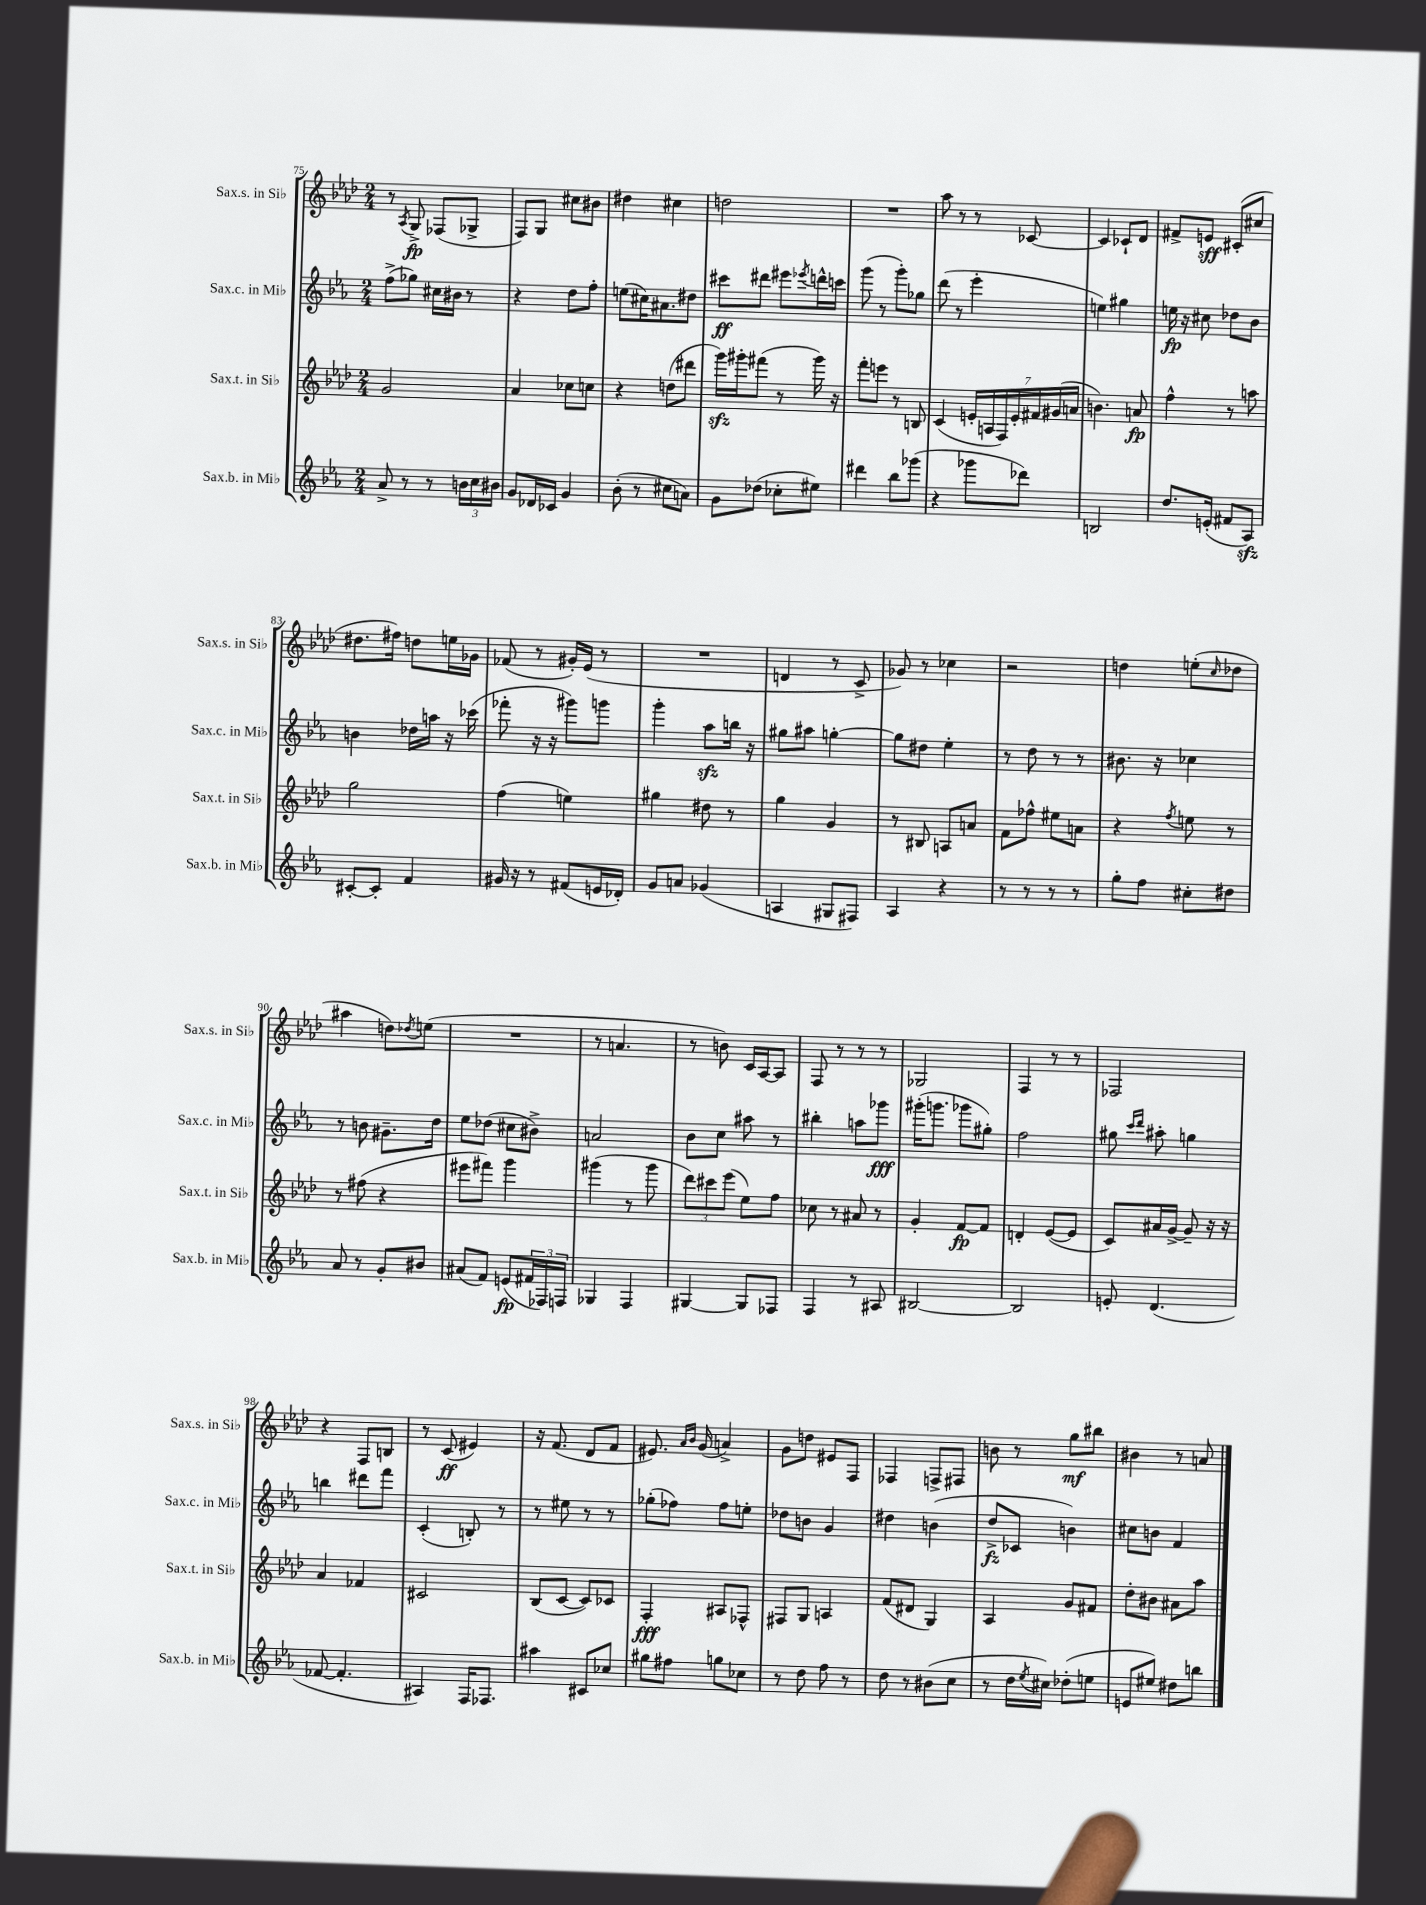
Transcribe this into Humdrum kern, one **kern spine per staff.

**kern	**dynam	**kern	**dynam	**kern	**dynam	**kern	**dynam
*part4	*part4	*part3	*part3	*part2	*part2	*part1	*part1
*staff4	*staff4	*staff3	*staff3	*staff2	*staff2	*staff1	*staff1
*I"Sax.b. in Mi♭	*	*I"Sax.t. in Si♭	*	*I"Sax.c. in Mi♭	*	*I"Sax.s. in Si♭	*
*I'Sax.b. in Mi♭	*	*I'Sax.t. in Si♭	*	*I'Sax.c. in Mi♭	*	*I'Sax.s. in Si♭	*
*clefG2	*	*clefG2	*	*clefG2	*	*clefG2	*
*k[b-e-a-]	*	*k[b-e-a-d-]	*	*k[b-e-a-]	*	*k[b-e-a-d-]	*
*M2/4	*	*M2/4	*	*M2/4	*	*M2/4	*
=75	=75	=75	=75	=75	=75	=75	=75
8a-^/	.	2g/	.	(8ff^\L	.	8r	.
.	.	.	.	.	.	8qA-/	.
8r	.	.	.	8gg-X\J)	.	8G^/	fp
8r	.	.	.	16cc#X\LL	.	(8F-X/L	.
.	.	.	.	16b#X\JJ	.	.	.
24bn\LL	.	.	.	8r	.	8G-X^/J	.
24cc\	.	.	.	.	.	.	.
24b#X\JJ	.	.	.	.	.	.	.
=76	=76	=76	=76	=76	=76	=76	=76
8g/L	.	4a-/	.	4r	.	8F/L)	.
16d-X/L	.	.	.	.	.	8G/J	.
16c-X/JJ	.	.	.	.	.	.	.
4g/	.	8cc-X\L	.	8dd\L	.	8cc#X\L	.
.	.	8ccn\J	.	8ff'\J	.	8b#X\J	.
=77	=77	=77	=77	=77	=77	=77	=77
(8b-'\	.	4r	.	(8een\L	.	4dd#X\	.
8r	.	.	.	16cc#X\K)	.	.	.
.	.	.	.	8.a#X\	.	.	.
8cc#X\L	.	(8ddn\L	.	.	.	4cc#X\	.
8an\J)	.	8ddd#X\J	.	8dd#X\J	.	.	.
=78	=78	=78	=78	=78	=78	=78	=78
8g\L	.	16gggzz\LL)	.	8ccc#X\L	ff	2ddn\	.
.	.	16ggg#X'\J	.	.	.	.	.
(8dd-X\J	.	(8fff#X\J	.	8ddd#X\J	.	.	.
8cc-X'\L	.	8r	.	8eee#X\L	.	.	.
.	.	.	.	8qeee-X/	.	.	.
8ee#X\J)	.	16ggg#\)	.	16dddn^^\L	.	.	.
.	.	16r	.	16cccn\JJ	.	.	.
=79	=79	=79	=79	=79	=79	=79	=79
4ddd#X\	.	8fff'\L	.	(8ggg\	.	2r	.
.	.	8eeen\J	.	8r	.	.	.
8bb-\L	.	8r	.	8ggg'\L)	.	.	.
(8ggg-X\J	.	8Bn/	.	8gg-X\J	.	.	.
=80	=80	=80	=80	=80	=80	=80	=80
4r	.	(4c/	.	(8ddd\	.	8aa-\	.
.	.	.	.	8r	.	8r	.
8ggg-X\L	.	28en'/LL	.	4eee-'\	.	8r	.
.	.	28An/	.	.	.	.	.
.	.	28F/)	.	.	.	.	.
.	.	28e'/	.	.	.	.	.
8ddd-X\J)	.	.	.	.	.	[8c-X/	.
.	.	28f#X/	.	.	.	.	.
.	.	(28g#X/	.	.	.	.	.
.	.	28an/JJ	.	.	.	.	.
=81	=81	=81	=81	=81	=81	=81	=81
2Bn/	.	4.bn\)	.	4een\)	.	4c-/]	.
.	.	.	.	4gg#X\	.	8c-X`/L	.
.	.	8an/	fp	.	.	8d-/J	.
=82	=82	=82	=82	=82	=82	=82	=82
8.dd/L	.	4ff^^\	.	16een\	fp	8f#X^/L	.
.	.	.	.	16r	.	.	.
.	.	.	.	8cc#X\	.	8en/J	sff
(16en'/Jk	.	.	.	.	.	.	.
8f#X/L	.	8r	.	8dd-X\L	.	(8c#X'/L	.
8A-zz/J)	.	8aan\	.	8b-\J	.	8cc#X/J	.
!!LO:LB:g=z
=83	=83	=83	=83	=83	=83	=83	=83
[8c#X'/L	.	2gg\	.	4bn\	.	8.dd#X\L	.
8c#'/J]	.	.	.	.	.	.	.
.	.	.	.	.	.	16ff#X\Jk)	.
4f/	.	.	.	16dd-X\LL	.	8ddn\L	.
.	.	.	.	16aan\JJ	.	.	.
.	.	.	.	16r	.	16een\L	.
.	.	.	.	(16ccc-X\	.	16g-X\JJ	.
=84	=84	=84	=84	=84	=84	=84	=84
16g#X/	.	(4ff\	.	8fff-X'\	.	(8f-X/	.
16r	.	.	.	.	.	.	.
8r	.	.	.	16r	.	8r	.
.	.	.	.	16r	.	.	.
(8f#X/L	.	4een\)	.	8ggg#X\L)	.	16g#X'/LL)	.
.	.	.	.	.	.	(16e-/JJ	.
16en/L	.	.	.	8gggn\J	.	8r	.
16d-X'/JJ)	.	.	.	.	.	.	.
=85	=85	=85	=85	=85	=85	=85	=85
8g/L	.	4gg#X\	.	4ggg'\	.	2r	.
8an/J	.	.	.	.	.	.	.
(4g-X/	.	8dd#X\	.	8aa-zz\L	.	.	.
.	.	8r	.	16bbn\Jk	.	.	.
.	.	.	.	16r	.	.	.
=86	=86	=86	=86	=86	=86	=86	=86
4An/	.	4gg\	.	8gg#X\L	.	4dn/	.
.	.	.	.	8aa#X\J	.	.	.
8G#X/L	.	4g/	.	[4ggn'\	.	8r	.
8F#X/J)	.	.	.	.	.	8c^/	.
=87	=87	=87	=87	=87	=87	=87	=87
4A-/	.	8r	.	8gg\L]	.	8g-X/)	.
.	.	8B#X/	.	8dd#X\J	.	8r	.
4r	.	8An/L	.	4ee-'\	.	4cc-X\	.
.	.	8an/J	.	.	.	.	.
=88	=88	=88	=88	=88	=88	=88	=88
8r	.	8f\L	.	8r	.	2r	.
8r	.	8ff-X^^\J	.	8dd\	.	.	.
8r	.	8ee#X\L	.	8r	.	.	.
8r	.	8an\J	.	8r	.	.	.
=89	=89	=89	=89	=89	=89	=89	=89
8gg'\L	.	4r	.	8.b#X\	.	4ddn\	.
8ff\J	.	.	.	.	.	.	.
.	.	.	.	16r	.	.	.
.	.	8qff/	.	.	.	.	.
8cc#X'\L	.	8een\	.	4cc-X\	.	(8een'\L	.
.	.	.	.	.	.	16qqcc/	.
8dd#X\J	.	8r	.	.	.	8dd-X\J	.
!!LO:LB:g=z
=90	=90	=90	=90	=90	=90	=90	=90
8a-/	.	8r	.	8r	.	4aa#X\	.
8r	.	(8ff#X\	.	8bn\	.	.	.
8g'/L	.	4r	.	8.g#X~\L	.	8ddn\L)	.
.	.	.	.	.	.	8qdd-X/	.
8b#X/J	.	.	.	.	.	(8een\J	.
.	.	.	.	16dd\Jk	.	.	.
=91	=91	=91	=91	=91	=91	=91	=91
(8a#X/L	.	8eee#X\L	.	8ee-\L	.	2r	.
8f/J)	.	8fff#X\J)	.	(8dd-X\J	.	.	.
(8en/L	fp	4ggg\	.	8cc#X\L	.	.	.
24f#X/L	.	.	.	8b#X^\J)	.	.	.
24F-X/)	.	.	.	.	.	.	.
24Fn/JJ	.	.	.	.	.	.	.
=92	=92	=92	=92	=92	=92	=92	=92
4G-X/	.	(4ggg#X\	.	2an/	.	8r	.
.	.	.	.	.	.	4.an/	.
4F/	.	8r	.	.	.	.	.
.	.	8ggg#\	.	.	.	.	.
=93	=93	=93	=93	=93	=93	=93	=93
[4G#X/	.	12ddd-\L)	.	8b-\L	.	8r	.
.	.	12ccc#X\	.	.	.	.	.
.	.	.	.	8cc\J	.	8bn\)	.
.	.	(12eee-\J	.	.	.	.	.
8G#/L]	.	8ee-\L)	.	8aa#X\	.	16c/LL	.
.	.	.	.	.	.	[16A-/J	.
8F-X/J	.	8ff\J	.	8r	.	8A-/J]	.
=94	=94	=94	=94	=94	=94	=94	=94
4F/	.	8cc-X\	.	4bb#X'\	.	8F/	.
.	.	8r	.	.	.	8r	.
8r	.	8a#X/	.	8aan\L	.	8r	.
8A#X/	.	8r	.	8ggg-X\J	fff	8r	.
=95	=95	=95	=95	=95	=95	=95	=95
[2B#X/	.	4g'/	.	(16ggg#X'\KL	.	2G-X/	.
.	.	.	.	8.gggn\J	.	.	.
.	.	[8f/L	fp	8ggg-X\L	.	.	.
.	.	8f/J]	.	8gg#X'\J)	.	.	.
=96	=96	=96	=96	=96	=96	=96	=96
2B#/]	.	4dn'/	.	2ff\	.	4F/	.
.	.	([8e-/L	.	.	.	8r	.
.	.	8e-/J]	.	.	.	8r	.
=97	=97	=97	=97	=97	=97	=97	=97
8en'/	.	8c/L)	.	8gg#X\	.	2F-X/	.
.	.	.	.	16qqccc/LL	.	.	.
.	.	.	.	16qqddd/JJ	.	.	.
(4.d/	.	16a#X/L	.	8aa#X'\	.	.	.
.	.	[16g^/JJ	.	.	.	.	.
.	.	8g~/]	.	4ggn\	.	.	.
.	.	16r	.	.	.	.	.
.	.	16r	.	.	.	.	.
!!LO:LB:g=z
=98	=98	=98	=98	=98	=98	=98	=98
[8f-X/	.	4a-/	.	4bbn\	.	4r	.
4.f-'/]	.	.	.	.	.	.	.
.	.	4f-X/	.	8ddd#X\L	.	8F/L	.
.	.	.	.	8fff\J	.	8Bn/J	.
=99	=99	=99	=99	=99	=99	=99	=99
4A#X/)	.	2c#X/	.	(4c'/	.	8r	.
.	.	.	.	.	.	(8c/	ff
16F/KL	.	.	.	8Bn'/)	.	4e#X/)	.
8.F-X/J	.	.	.	.	.	.	.
.	.	.	.	8r	.	.	.
=100	=100	=100	=100	=100	=100	=100	=100
4aa#X\	.	(8B-/L	.	8r	.	16r	.
.	.	.	.	.	.	(8.f/	.
.	.	[8c/J	.	8ee#X\	.	.	.
8c#X/L	.	8c/L])	.	8r	.	8d-/L	.
8cc-X/J	.	8c-X/J	.	8r	.	8f/J	.
=101	=101	=101	=101	=101	=101	=101	=101
8gg#X\L	.	4F'/	fff	(8gg-X'\L	.	8.e#X/)	.
8ff#X\J	.	.	.	8ff-X\J)	.	.	.
.	.	.	.	.	.	16qqa-/LL	.
.	.	.	.	.	.	16qqb-/JJ	.
.	.	.	.	.	.	(16g/	.
8ggn\L	.	8A#X/L	.	8ff-\L	.	4an^/)	.
8cc-X\J	.	8F-X^^/J	.	8een'\J	.	.	.
=102	=102	=102	=102	=102	=102	=102	=102
8r	.	8F#X/L	.	8dd-X\L	.	8g\L	.
8dd\	.	8G/J	.	8bn\J	.	8ddn\J	.
8ff\	.	4An/	.	4g/	.	8e#X/L	.
8r	.	.	.	.	.	8F/J	.
=103	=103	=103	=103	=103	=103	=103	=103
8dd\	.	(8f/L	.	4dd#X\	.	4F-X/	.
8r	.	8d#X/J	.	.	.	.	.
(8b#X\L	.	4G/)	.	(4bn\	.	8Fn^/L	.
8cc\J	.	.	.	.	.	8F#X/J	.
=104	=104	=104	=104	=104	=104	=104	=104
8r	.	4A-/	.	8dd^/L	fz	8bn\	.
16dd\LL	.	.	.	8c-X/J	.	8r	.
8qee-/	.	.	.	.	.	.	.
16cc#X\JJ)	.	.	.	.	.	.	.
(8dd-X'\L	.	8g/L	.	4bn\)	.	8gg\L	mf
8een\J	.	8f#X/J	.	.	.	8bb#X\J	.
=105	=105	=105	=105	=105	=105	=105	=105
8en/L	.	8dd-'\L	.	8cc#X\L	.	4b#X\	.
8ee#X/J)	.	8b#X\J	.	8bn\J	.	.	.
8dd#X\L	.	8a#X\L	.	4f/	.	8r	.
8bbn\J	.	8aa-\J	.	.	.	8an/	.
==	==	==	==	==	==	==	==
*-	*-	*-	*-	*-	*-	*-	*-
